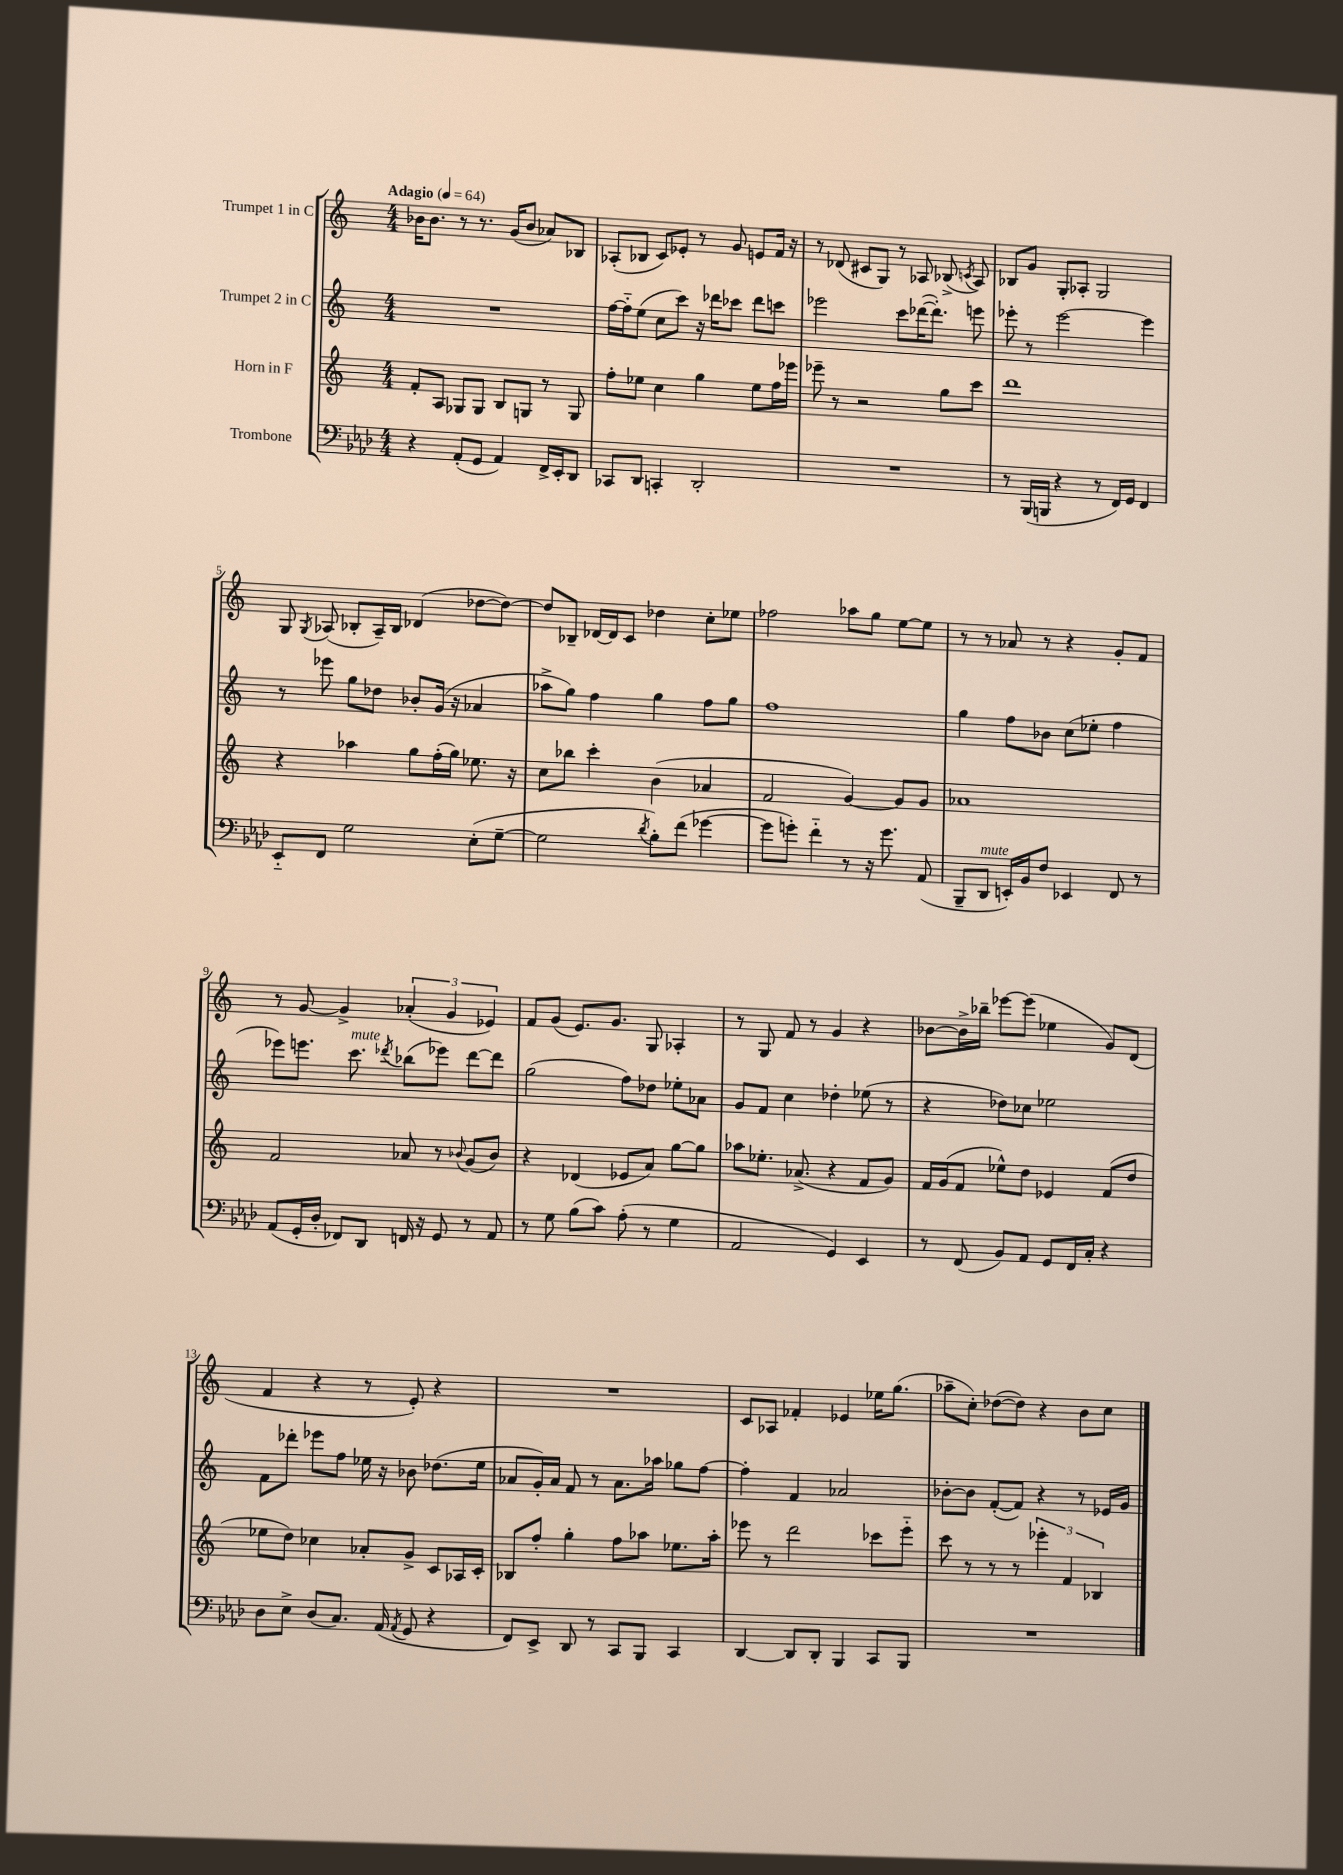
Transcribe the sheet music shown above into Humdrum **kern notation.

**kern	**kern	**kern	**kern
*part4	*part3	*part2	*part1
*staff4	*staff3	*staff2	*staff1
*I"Trombone	*I"Horn in F	*I"Trumpet 2 in C	*I"Trumpet 1 in C
*clefF4	*clefG2	*clefG2	*clefG2
*k[b-e-a-d-]	*k[]	*k[]	*k[]
*M4/4	*M4/4	*M4/4	*M4/4
*MM64	*MM64	*MM64	*MM64
=1	=1	=1	=1
!	!	!	!LO:TX:a:B:t=Adagio
4r	8f'/L	1r	16b-X\KL
.	.	.	8.b-\J
.	8A/J	.	.
(8AA-'/L	8G-X/L	.	8r
8GG/J	8G-/J	.	8.r
4AA-/)	8B/L	.	.
.	.	.	(16g/KL
.	8Gn/J	.	8b-/J
16FF^/LL	8r	.	8a-X/L)
16EE-'/J	.	.	.
8DD-/J	8G/	.	8B-X/J
=2	=2	=2	=2
8CC-X/L	8ff'\L	[16ff\LL	(8A-X'/L
.	.	16ff\J]	.
8DD-/J	8ee-X\J	(8ee\J	8B-X/J
4CCn'/	4cc\	8cc\L	8c/L)
.	.	8ccc\J)	8e-X'/J
2DD-'/	4gg\	16r	8r
.	.	16ddd-X\KL	.
.	.	8ccc-X\J	8g/
.	8ee-\L	8ddd-\L	8en/L
.	16ff\L	8cccn\J	16f/Jk
.	16eee-X\JJ	.	16r
=3	=3	=3	=3
1r	8eee-X~\	2eee-X\	8r
.	8r	.	(8d-X/
.	2r	.	8c#X/L
.	.	.	8G/J)
.	.	8ccc\L	8r
.	.	([16ddd-X\K	8A-X/
.	.	8.ddd-'\J])	.
.	8gg\L	.	(8B-X^/
.	.	.	8qcn/
.	8ccc\J	8eeen\	8A-/)
=4	=4	=4	=4
8r	1ddd	8eee-X'\	8B-X/L
(16BBB-/LL	.	8r	8g/J
16BBBn/JJ	.	.	.
4r	.	[2eee-\	8G'/L
.	.	.	8A-X'/J
8r	.	.	2G/
16FF/LL)	.	.	.
16GG/JJ	.	.	.
4FF/	.	4eee-\]	.
!!LO:LB:g=z
=5	=5	=5	=5
8EE-/L	4r	8r	8G/
.	.	.	8qG/
8FF/J	.	8eee-X\	(8A-X/
2G\	4aa-X\	8gg\L	8B-X'/L
.	.	8dd-X\J	16A-~/L)
.	.	.	16B-/JJ
.	8gg\L	8b-X'/L	(4d-X/
.	(16ff'\L	(16g/Jk	.
.	16gg\JJ)	16r	.
(8E-'\L	8.ee-X\	4a-X/	[8dd-X\L
[8G~\J	.	.	8dd-\J_)
.	16r	.	.
=6	=6	=6	=6
2G\]	8cc\L	8aa-X^\L	8dd-/L]
.	8bb-X\J	8gg\J)	8B-X~/J
.	4ccc'\	4ff\	[16d-X/LL
.	.	.	16d-/J]
.	.	.	8c/J
8qd-/	.	.	.
8B-'\L)	(4b\	4gg\	4dd-X\
(8f\J	.	.	.
[4g-X\	4a-X/	8ff\L	8cc'\L
.	.	8gg\J	8ee-X\J
=7	=7	=7	=7
8g-\L]	2f/	1ff	2ff-X\
8gn'\J)	.	.	.
4f\	.	.	.
8r	[4g/)	.	8aa-X\L
16r	.	.	8gg\J
8.g\	.	.	.
.	8g/L]	.	[8ee\L
(8AA-/	8g/J	.	8ee\J]
=8	=8	=8	=8
8BBB-~/L	1a-X	4gg\	8r
!LO:TX:a:i:t=mute	!	!	!
8DD-/J	.	.	8r
16EEn'/LL)	.	8ff\L	8a-X/
16BB-/J	.	.	.
8F/J	.	8b-X\J	8r
4EE-X/	.	(8cc\L	4r
.	.	8ee-X'\J	.
8FF/	.	4ff\	8g'/L
8r	.	.	8f/J
!!LO:LB:g=z
=9	=9	=9	=9
(8AA-/L	2f/	8eee-X\L)	8r
16GG'/L	.	8.eeen\J	[8g/
16D-'/JJ	.	.	.
8FF-X/L)	.	.	4g^/]
!	!	!LO:TX:a:i:t=mute	!
.	.	8.ccc\	.
8DD-/J	.	.	.
.	.	8qddd-X/	.
16FFn/	8a-X/	(8bb-X\L	(6a-X'/
16r	.	.	.
8GG/	8r	8eee-X\J)	.
.	.	.	6g/
.	8qqb-X/	.	.
8r	(8g/L	[8ddd-\L	.
.	.	.	6e-X/)
8AA-/	8b-/J)	8ddd-\J]	.
=10	=10	=10	=10
8r	4r	(2gg\	8f/L
8G\	.	.	(8g/J
(8B-\L	(4d-X/	.	8.e/L)
8c\J)	.	.	.
.	.	.	8.g/J
(8A-'\	8e-X/L	8ff\L)	.
8r	8a/J)	8dd-X\J	8G/
4G\	[8gg\L	8ee-X'\L	4A-X'/
.	8gg\J]	8a-X\J	.
=11	=11	=11	=11
2AA-/	8aa-X\L	8g/L	8r
.	8.ee-X'\J	8f/J	8G/
.	.	4cc\	8f/
.	(8.a-X^/	.	.
.	.	.	8r
4GG/)	4r	4dd-X'\	4g/
4EE-/	8f/L	(8ee-X\	4r
.	8g/J)	8r	.
=12	=12	=12	=12
8r	16f/LL	4r	[8b-X\L
.	(16g/J	.	.
(8FF/	8f/J	.	16b-^\L]
.	.	.	16bb-X~\JJ
8BB-/L)	8ee-X^^\L)	8dd-X\L)	[8eee-X\L
8AA-/J	8dd\J	8cc-X\J	(8eee-\J]
8GG/L	4e-X/	2ee-X\	4ee-X\
16FF/L	.	.	.
16C'/JJ	.	.	.
4r	(8f/L	.	8g/L)
.	8dd/J	.	(8d/J
!!LO:LB:g=z
=13	=13	=13	=13
8D-\L	8ee-X\L	8f\L	4f/
8E-^\J	8dd\J)	8ddd-X'\J	.
(8D-/L	4cc-X\	8eee-X\L	4r
8.C/J)	.	8ff\J	.
.	8a-X'/L	16ee-X\	8r
(16AA-/	.	16r	.
8qAA-/	.	.	.
8GG/	8g^/J	8b-X\	8e'/)
4r	8c/L	(8.dd-X\L	4r
.	16A-X/L	.	.
.	16c'/JJ	16ee-\Jk	.
=14	=14	=14	=14
8FF/L)	8B-X/L	8a-X/L	1r
8EE-^/J	8ff'/J	16g'/L)	.
.	.	16a-/JJ	.
8DD-/	4gg'\	8f/	.
8r	.	8r	.
8CC/L	8ff\L	8.a-\L	.
8BBB-/J	8aa-X\J	.	.
.	.	16aa-X\Jk	.
4CC/	8.ee-X\L	8gg-X\L	.
.	.	[8ff\J	.
.	16aa-'\Jk	.	.
=15	=15	=15	=15
[4DD-/	8eee-X\	4ff'\]	8c/L
.	8r	.	8A-X/J
8DD-/L]	2ddd\	4f/	4f-X'/
8DD-'/J	.	.	.
4BBB-/	.	2a-X/	4e-X/
8CC/L	8ccc-X\L	.	16ee-X\KL
.	.	.	(8.gg\J
8BBB-/J	8eee-\J	.	.
=16	=16	=16	=16
1r	8ccc\	[8b-X'\L	8aa-X~\L
.	8r	8b-\J]	8cc'\J)
.	8r	([8f'/L	([8dd-X\L
.	8r	8f/J])	8dd-\J])
.	6eee-X'\	4r	4r
.	6f/	.	.
.	.	8r	8b\L
.	6B-X/	.	.
.	.	16e-X/LL	8cc\J
.	.	16g/JJ	.
==	==	==	==
*-	*-	*-	*-
